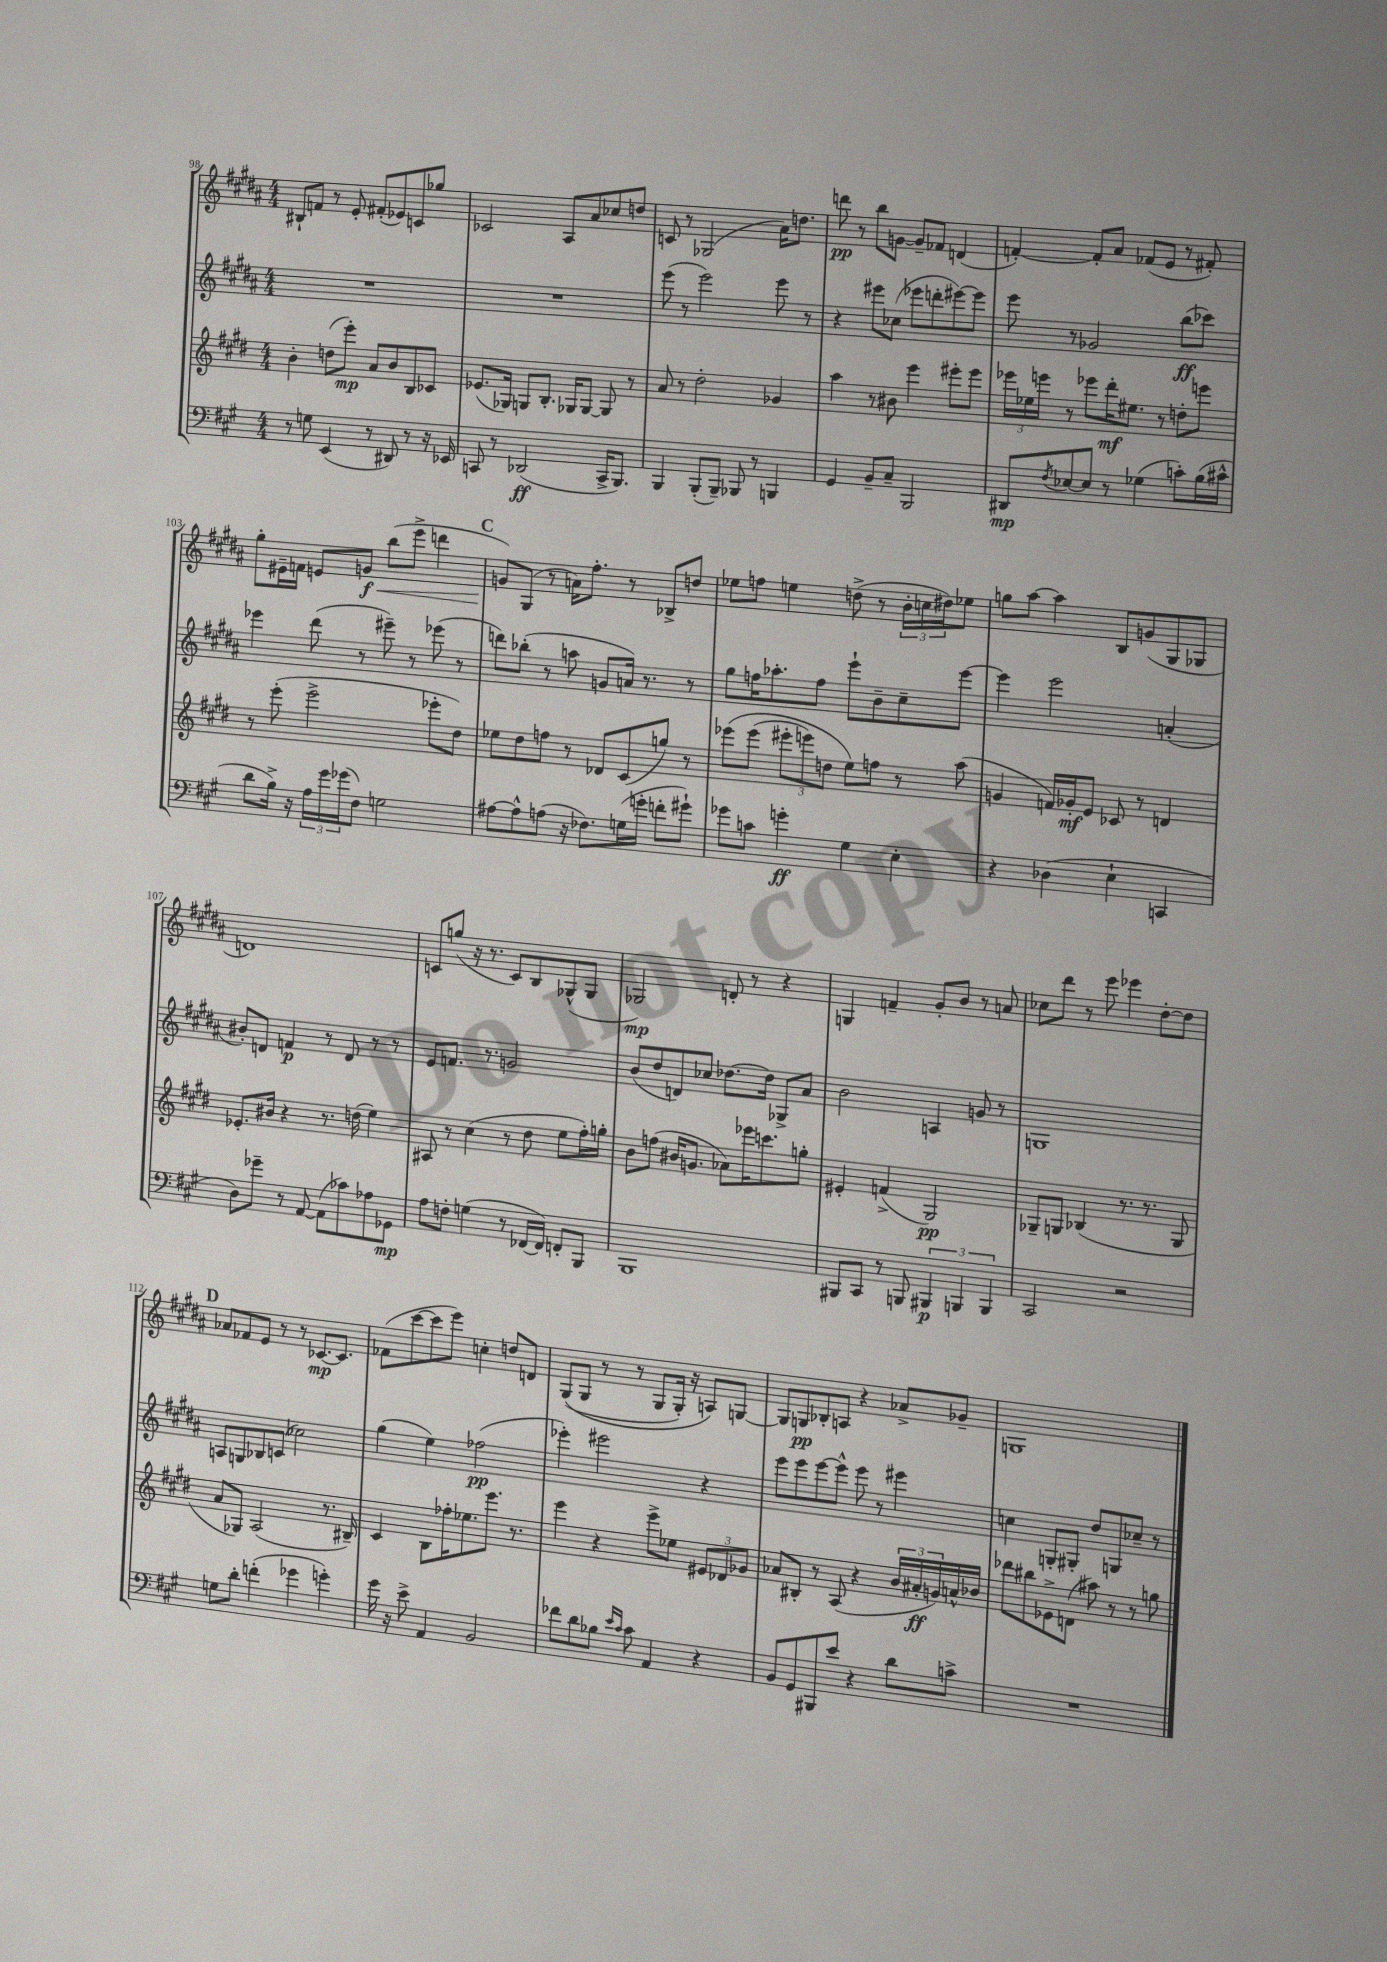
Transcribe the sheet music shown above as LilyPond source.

<<
\new StaffGroup <<
\new Staff = "s0" {
    \clef treble \key b \major \numericTimeSignature \time 4/4
    bis8-! f'8 r8 e'8-. fis'8-.( ees'8) c'8 ges''8 |
    ces'2 ais8 ais'8 ces''8 d''8 |
    c'8 r8 ges2( ais'16) d''8. |
    d'''8\pp r8 b''8 g'8~ g'8-- fes'8 d'4( |
    f'4~-.) f'8-. ais'8 fes'8( e'8 r8 fis'8-.) |
    gis''8-. eis'16-- f'16 e'8 g'8\f\< b''8( e'''8-> d'''4 |
    \mark \markup { \bold "C" } g'8\!) gis8( r8 a'16) fis''8.-. r8 bes8-> d''8 |
    ees''8 f''8 e''4 d''8->( r8 \tuplet 3/2 { b'16-. c''16 dis''16) } ees''8 |
    g''8 ais''8~ ais''4 b8 g'8( gis8 ges8 |
    d'1) |
    c'8 g''8( r16 r8. c'8) b8 ges8-^( ges8 |
    ges2\mp) d'8-. r8 r4 |
    g4 f'4-- gis'8-. b'8 r8 a'8 |
    ces''8 dis'''8 r8 e'''8 ees'''4 dis''8~-. dis''8 |
    \mark \markup { \bold "D" } aes'8 fes'8 e'8 r8 r8 ces'8.~\mp ces'8. |
    fes'8( cis'''8~ cis'''8 e'''8) c''4-. d''8 d'8 |
    gis8(\( gis8 r8 r8 gis8 gis16-.) r16 a8\) g8~ |
    g8 g8\pp bes8-. a8 r4 aes'8-> ges'8-- |
    g1 \bar "|." |
}
\new Staff = "s1" {
    \clef treble \key b \major \numericTimeSignature \time 4/4
    R1 |
    R1 |
    e'''8( r8 e'''2) e'''8 r8 |
    r4 eis'''8 ces''8( ees'''8 d'''8-. eis'''8~) eis'''8 |
    e'''8 r8 ges'2 b''8\ff( ces'''8) |
    ees'''4 dis'''8( r8 eis'''8--) r8 ees'''8( r8 |
    \mark \markup { \bold "C" } d'''8) bes''8-.( r8 a''8 g'8 a'16) r8. r8 |
    gis''8 f''16 aes''8.-. f''8 e'''8-! b'8-- cis''8-- e'''8~ |
    e'''4 e'''2 a'4-.( |
    bis'8-.) d'8 f'4\p r8 d'8 r8 r8 |
    e'8 f'8. r8. g'2 |
    b'8( dis''8 d'8) ces''8 des''8.~ des''16 ges8-> ais'8 |
    b'2 a4 g'8 r8 |
    g1 |
    \mark \markup { \bold "D" } a8 g8 bes8 c'8( ces''2) |
    gis''4( e''4) fes''2\pp( |
    ees'''4-.) eis'''2 r4 |
    e'''8 e'''8 e'''8~ e'''8-^ e'''8 r8 eis'''4 |
    c''4 g8-. gis8-. dis''8 g8 ces''8-- r8 \bar "|." |
}
\new Staff = "s2" {
    \clef treble \key e \major \numericTimeSignature \time 4/4
    b'4-. d''8( e'''8-.\mp) a'8 b'8 b8 ces'8 |
    ees'8.( ges16) g8 b8.-. ges16 ges8~ ges8 r8 |
    a'8 r8 dis''2-. ges'4 |
    a''4 r8 bis'8 e'''4 eis'''8-. eis'''8 |
    \tuplet 3/2 { ees'''16 ees''16 e'''16 } r8 ees'''8 dis'''16-.\mf eis''8. r8 d''8-. e'''8 |
    r8 e'''8-.( e'''2-> ees'''8-. dis''8) |
    \mark \markup { \bold "C" } ees''8 dis''8 f''8 r8 des'8 cis'8( g''8) r8 |
    ees'''8\( ees'''8( \tuplet 3/2 { eis'''8-. e'''8) d''8 } e''8\) f''8 r8 a''8( |
    g'4 f'16) ges'16-.\mf e'8 ces'8 r8 d'4 |
    ees'8.-. bis'16 r4 r8. d''16( e''4) |
    ais8 r8 cis''4( r8 dis''8 e''8 fis''16-.) g''16-. |
    b'8 f''8( bis'16 g'8. aes'8) ees'''16 c'''8. g''8-. |
    eis'4-. f'4->( gis2\pp) |
    ges8-- g8 bes4( r8. r8. g8 |
    \mark \markup { \bold "D" } a'8 ges8) a2( r8. bis16--) |
    cis'4 b8 fes''16-. ees''8. e'''8. r8. |
    e'''4 r4 e'''8-> ees''8 \tuplet 3/2 { eis'8 des'8 ges'8 } |
    aes'8 bis8-. r8 a8( r4 \tuplet 3/2 { b'16 ais'16-.\ff g'16) } a'16-^ bes'16 |
    des'''8 bis''8 ees'8-> d'8( ais''8) r8 r8 g''8 \bar "|." |
}
\new Staff = "s3" {
    \clef bass \key a \major \numericTimeSignature \time 4/4
    r8 g8 e,4( r8 dis,8) r8 r16 ees,16 |
    c,8 r8 des,2\ff( c,16-> b,,8.) |
    b,,4 b,,8-.( b,,8--) bes,,8 r8 b,,4 |
    gis,4 b,8-- cis8-- b,,2 |
    dis,8\mp \acciaccatura { fis8 } ees8~ ees8 r8 ges4( c'8-.) b16( cis'16-^ |
    d'8 b16->) r16 \tuplet 3/2 { a16 gis'16 ges'16( } fis8) g2 |
    \mark \markup { \bold "C" } ais8~ ais8-^ a8( r16 fes8.) g16( g'16-. f'8-. gis'8-!) |
    ges'8 c'8 g'4-.\ff gis4 e4-. |
    r4 des4( e4-! c,4 |
    d8) ges'8-- r8 a,8~ a,8( ces'8) aes8 ges,8\mp |
    a8 f8-. g4( r8 fes,16~ fes,16) f,8-. b,,8 |
    b,,1 |
    bis,,8 cis,8 r8 b,,8 \tuplet 3/2 { bis,,4\p b,,4 b,,4 } |
    cis,2 r2 |
    \mark \markup { \bold "D" } g8 d'8-. f'4-.( ges'4 g'4-.) |
    gis'16 r16 e'8-> a,4 b,2 |
    fes'8 d'8 bes8 \grace { e'16 cis'16 } cis'8 a,4 r4 |
    b,8 gis,8 bis,,8 e'8 r4 d'8 c'8-> |
    R1 \bar "|." |
}
>>
>>
\layout { \context { \Score currentBarNumber = #98 } }
